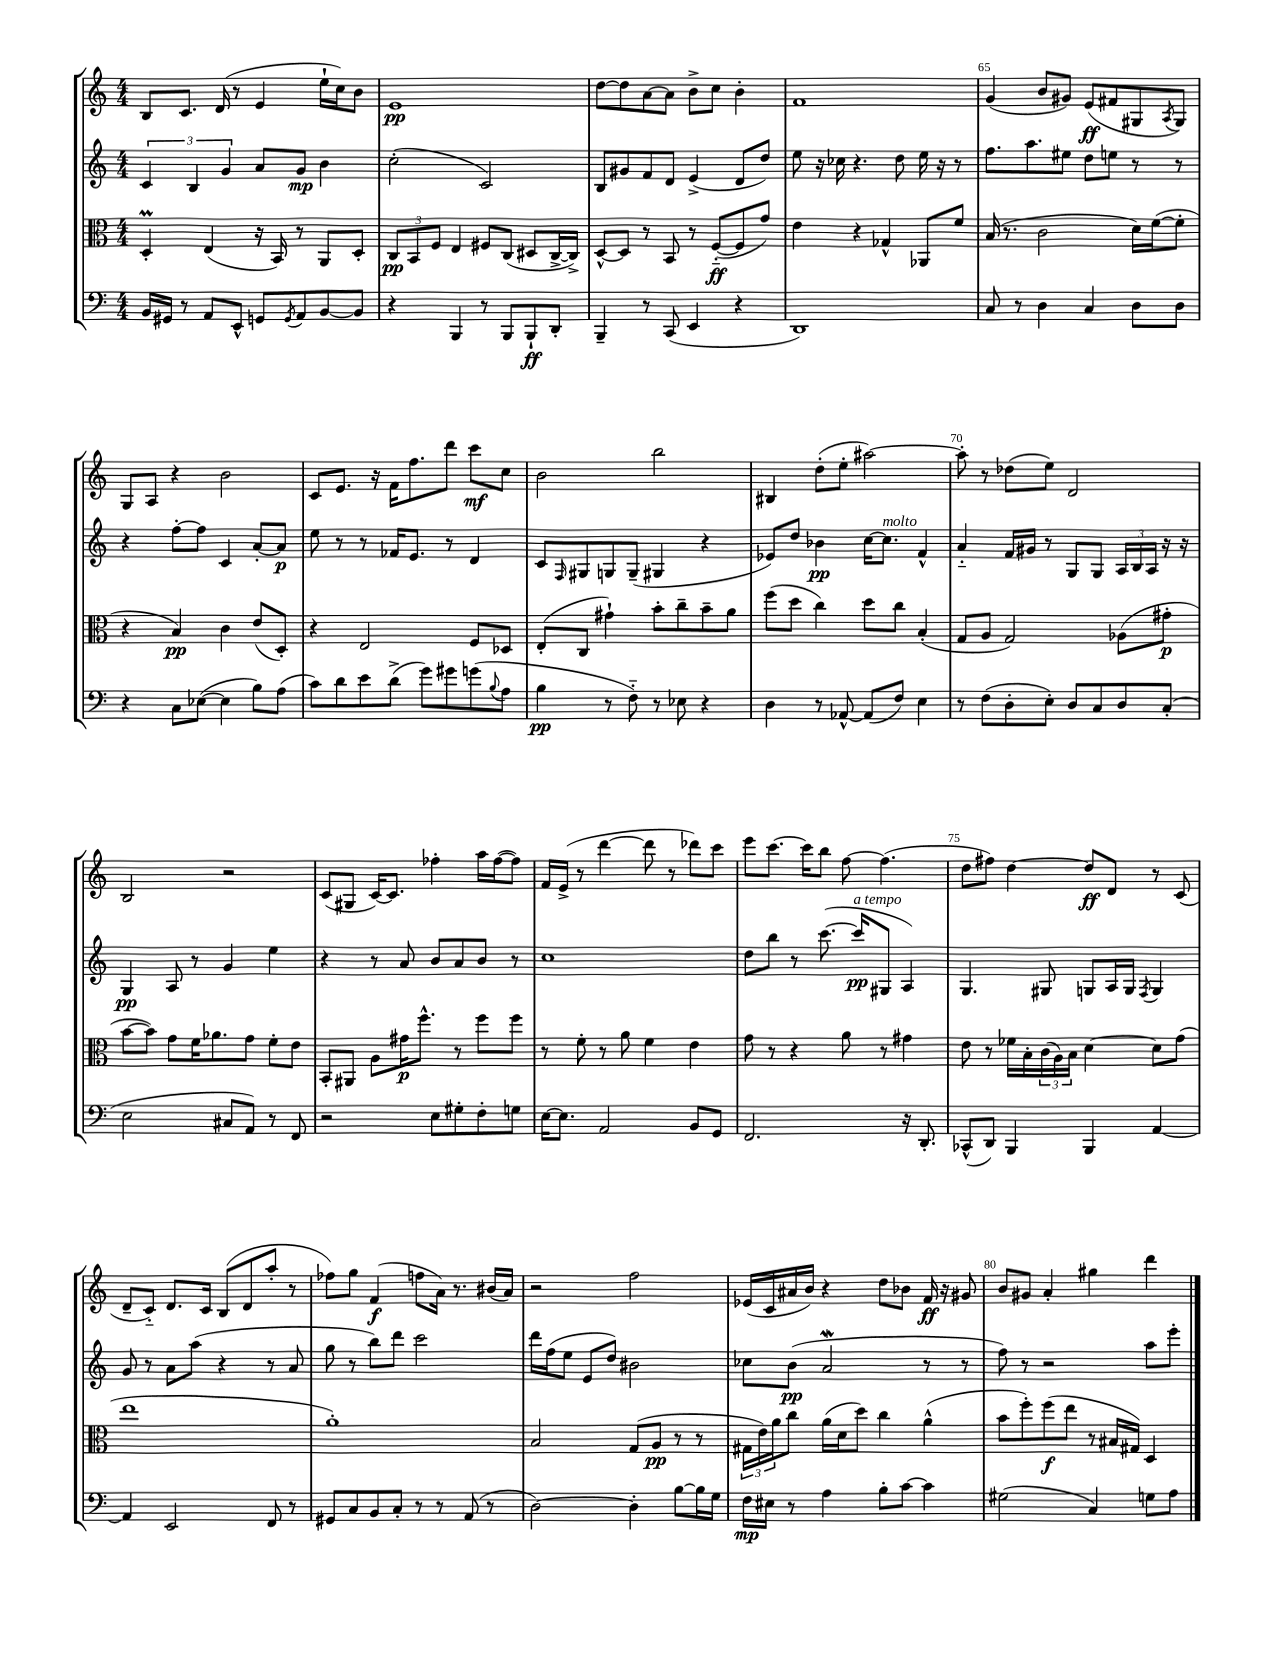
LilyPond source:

<<
\new StaffGroup <<
\new Staff = "s0" {
    \clef treble \key c \major \numericTimeSignature \time 4/4
    b8 c'8. d'16( r8 e'4 e''16-! c''16) b'8 |
    e'1\pp |
    d''8~ d''8 a'8~ a'8 b'8-> c''8 b'4-. |
    f'1 |
    g'4( b'8 gis'8) e'8\ff( fis'8 gis8 \acciaccatura { a8 } gis8) |
    g8 a8 r4 b'2 |
    c'8 e'8. r16 f'16 f''8. d'''8 c'''8\mf c''8 |
    b'2 b''2 |
    bis4 d''8-.( e''8-. ais''2~) |
    ais''8-. r8 des''8( e''8) d'2 |
    b2 r2 |
    c'8( gis8 c'16~) c'8. fes''4-. a''16 fes''16~( fes''8) |
    f'16 e'16->( r8 d'''4~ d'''8 r8 des'''8) c'''8 |
    e'''8 c'''8.~ c'''16 b''8 f''8~ f''4.( |
    d''8 fis''8) d''4~ d''8\ff d'8 r8 c'8( |
    d'8-- c'8-_) d'8. c'16 b8( d'8 a''8-. r8 |
    fes''8) g''8 f'4\f( f''8 a'16) r8. bis'16( a'16) |
    r2 f''2 |
    ees'16( c'16 ais'16 b'16) r4 d''8 bes'8 f'16\ff r16 gis'8 |
    b'8 gis'8 a'4-. gis''4 d'''4 \bar "|." |
}
\new Staff = "s1" {
    \clef treble \key c \major \numericTimeSignature \time 4/4
    \tuplet 3/2 { c'4 b4 g'4 } a'8 g'8\mp b'4 |
    c''2-.( c'2) |
    b8 gis'8 f'8 d'8 e'4->( d'8 d''8) |
    e''8 r16 ces''16 r4. d''8 e''16 r16 r8 |
    f''8. a''8. eis''8 d''8 e''8 r8 r8 |
    r4 f''8~-. f''8 c'4 a'8~-. a'8\p |
    e''8 r8 r8 fes'16 e'8. r8 d'4 |
    c'8 \grace { f16 } gis8 g8 g8--( gis4 r4 |
    ees'8) d''8 bes'4\pp c''16~ c''8.^\markup { \italic "molto" } f'4-^ |
    a'4-_ f'16 gis'16 r8 g8 g8 \tuplet 3/2 { a16 b16 a16 } r16 r16 |
    g4\pp a8 r8 g'4 e''4 |
    r4 r8 a'8 b'8 a'8 b'8 r8 |
    c''1 |
    d''8 b''8 r8 c'''8.~( c'''16\pp^\markup { \italic "a tempo" } gis8 a4) |
    g4. gis8 g8 a16 g16 \acciaccatura { f8 } g4 |
    g'8 r8 a'8 a''8( r4 r8 a'8 |
    g''8 r8 b''8) d'''8 c'''2 |
    d'''16 f''16( e''8 e'8 d''8) bis'2 |
    ces''8 b'8\pp( a'2\mordent r8 r8 |
    f''8) r8 r2 a''8 e'''8-. \bar "|." |
}
\new Staff = "s2" {
    \clef alto \key c \major \numericTimeSignature \time 4/4
    d4-.\prall e4( r16 b,16) r8 a,8 d8-. |
    \tuplet 3/2 { c8\pp b,8 f8 } e4 fis8 c8( dis8 c16~-> c16->) |
    d8~-^ d8 r8 b,8 r8 f8~-_\ff( f8 g'8) |
    e'4 r4 ges4-^ aes,8 f'8 |
    b16( r8. c'2 d'16) f'16~( f'8-. |
    r4 b4\pp) c'4 e'8( d8-.) |
    r4 e2 f8 des8 |
    e8-.( c8 gis'4-!) b'8-. c''8-- b'8-- a'8 |
    f''8( d''8 c''4) d''8 c''8 b4-.( |
    g8 a8 g2) aes8( gis'8-.\p |
    b'8~ b'8) g'8 f'16 aes'8. g'8 f'8-. e'8 |
    b,8-. ais,8 a8 gis'16\p f''8.-^ r8 f''8 f''8 |
    r8 f'8-. r8 a'8 f'4 e'4 |
    g'8 r8 r4 a'8 r8 gis'4 |
    e'8 r8 fes'16 b16-. \tuplet 3/2 { c'16( a16) b16 } d'4~ d'8 g'8( |
    e''1 |
    a'1-.) |
    b2 g8( a8\pp r8 r8 |
    \tuplet 3/2 { gis16 e'16) a'16 } c''8 a'16( d'16 d''8) c''4 a'4-^( |
    b'8 f''8-.) f''8\f( e''8 r8 bis16 gis16) d4 \bar "|." |
}
\new Staff = "s3" {
    \clef bass \key c \major \numericTimeSignature \time 4/4
    b,16 gis,16 r8 a,8 e,8-^ g,8 \acciaccatura { g,8 } a,8 b,8~ b,8 |
    r4 b,,4 r8 b,,8 b,,8-!\ff d,8-. |
    b,,4-- r8 c,8( e,4 r4 |
    d,1) |
    c8 r8 d4 c4 d8 d8 |
    r4 c8 ees8~( ees4 b8) a8( |
    c'8) d'8 e'8 d'8->( g'8) gis'8 g'8( \appoggiatura { b8 } a8 |
    b4\pp r8 f8-_) r8 ees8 r4 |
    d4 r8 aes,8~-^ aes,8( f8) e4 |
    r8 f8( d8-. e8-.) d8 c8 d8 c8-.( |
    e2 cis8 a,8) r8 f,8 |
    r2 e8 gis8-. f8-. g8 |
    e16~ e8. a,2 b,8 g,8 |
    f,2. r16 d,8.-. |
    ces,8-^( d,8) b,,4 b,,4 a,4~ |
    a,4 e,2 f,8 r8 |
    gis,8 c8 b,8 c8-. r8 r8 a,8( r8 |
    d2~) d4-. b8~ b16 g16 |
    f16\mp eis16 r8 a4 b8-. c'8~ c'4 |
    gis2( c4) g8 a8 \bar "|." |
}
>>
>>
\layout { \context { \Score currentBarNumber = #61 \override BarNumber.break-visibility = ##(#f #t #t) barNumberVisibility = #(every-nth-bar-number-visible 5) } }
